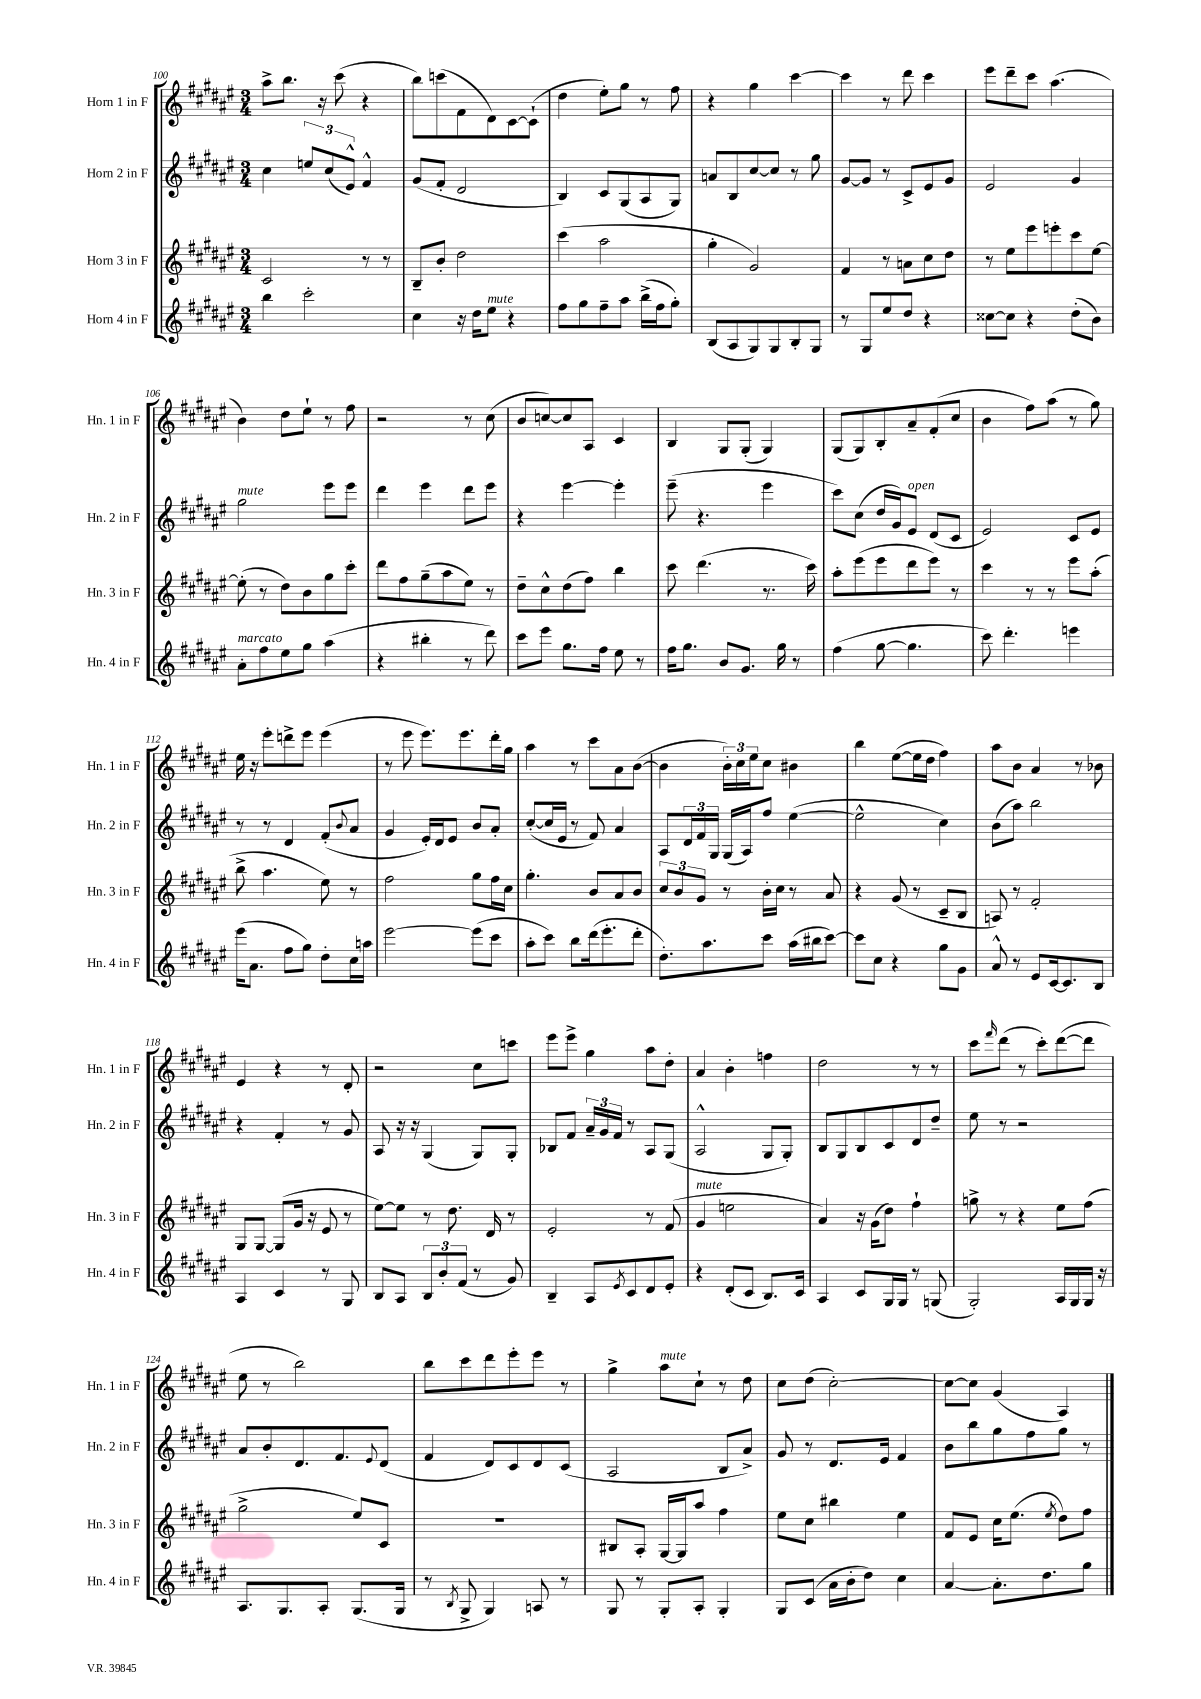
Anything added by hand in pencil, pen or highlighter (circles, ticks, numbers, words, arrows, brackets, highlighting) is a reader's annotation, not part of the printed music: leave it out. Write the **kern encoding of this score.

**kern	**kern	**kern	**kern
*staff4	*staff3	*staff2	*staff1
*clefG2	*clefG2	*clefG2	*clefG2
*k[f#c#g#d#a#e#]	*k[f#c#g#d#a#e#]	*k[f#c#g#d#a#e#]	*k[f#c#g#d#a#e#]
*M3/4	*M3/4	*M3/4	*M3/4
4bb	2c#	4cc#	8aa#^
.	.	.	8.bb
2ccc#'	.	12ee	.
.	.	.	16r
.	.	(12cc#	.
.	.	.	(8ccc#
.	.	12e#^^)	.
.	8r	4f#^^	4r
.	8r	.	.
=	=	=	=
4cc#	8B~	(8g#	8bb)
.	8b'	8f#'	(8ccc
16r	2dd#	2d#	8f#
16dd#	.	.	.
8ee#	.	.	8d#)
4r	.	.	[8c#
.	.	.	(8c#`]
=	=	=	=
8ff#	(4ccc#	4B)	4dd#
8gg#	.	.	.
8ff#~	2aa#	8c#	8ee#')
8aa#	.	(8G#	8gg#
(16bb^	.	8A#	8r
16ff#	.	.	.
8gg#')	.	8G#)	8ff#
=	=	=	=
(8B	4gg#'	8a	4r
8A#	.	8B	.
8G#)	2g#)	[8cc#	4gg#
8G#	.	8cc#]	.
8B'	.	8r	[4ccc#
8G#	.	8gg#	.
=	=	=	=
8r	4f#	[8g#	4ccc#]
8G#	.	8g#]	.
8ee#	8r	8r	8r
8dd#	8a	8c#^	8ddd#
4r	8cc#	8e#	4ccc#
.	8dd#	8g#	.
=	=	=	=
[8cc##	8r	2e#	8eee#
8cc##]	8ee#	.	8ddd#~
4r	8eee#	.	8ccc#
.	8eee'	.	(4.aa#
(8dd#'	8ccc#	4g#	.
8b)	[8ee#	.	.
=	=	=	=
8a#'	(8ee#']	2gg#	4b)
8ff#	8r	.	.
8ee#	8dd#)	.	8dd#
8gg#	8b	.	8ee#`
(4aa#	8gg#	8eee#	8r
.	8ccc#'	8eee#	8ff#
=	=	=	=
4r	8ddd#	4ddd#	2r
.	8ff#	.	.
4bb#'	(8gg#~	4eee#	.
.	8aa#	.	.
8r	8ee#)	8ddd#	8r
8ddd#)	8r	8eee#	(8cc#
=	=	=	=
8ccc#	8dd#~	4r	8b
8eee#	8cc#^^	.	[8cc)
8.gg#	(8dd#	[4eee#	8cc]
.	8ff#)	.	8A#
16ff#	.	.	.
8ee#	4bb	4eee#']	4c#
8r	.	.	.
=	=	=	=
16ff#	8ccc#	(8eee#~	4B
8.gg#	.	.	.
.	(4.ddd#	4.r	.
8b	.	.	8G#
8.g#	.	.	(8G#'
.	8.r	4eee#	4G#)
16gg#	.	.	.
8r	.	.	.
.	16ccc#)	.	.
=	=	=	=
(4ff#	8aa#'	8ccc#)	(8G#
.	(8eee#	(8cc#	8G#)
[8gg#	8eee#	16dd#	8B'
.	.	16g#)	.
4.gg#]	8ddd#	8e#	8a#~
.	8eee#)	(8d#	(8f#'
.	8r	8c#	8cc#
=	=	=	=
8ccc#)	4ccc#	2e#)	4b
4.ddd#'	.	.	.
.	8r	.	8ff#)
.	8r	.	(8aa#
4eee	8eee#	8c#	8r
.	(8aa#'	8e#	8gg#)
=	=	=	=
(16eee#	8bb^	8r	16ee#
8.a#	.	.	16r
.	4.aa#	8r	8eee#'
8ff#	.	4d#	8ddd^
8gg#)	.	.	8eee#
8dd#'	8ee#)	(8f#'	(4eee#
.	.	8qqb	.
16cc#	8r	8a#	.
16aa	.	.	.
=	=	=	=
[2eee#	2ff#	4g#	8r
.	.	.	8eee#
.	.	16e#')	8.eee#)
.	.	16d#	.
.	.	8e#	.
.	.	.	8.eee#
(8eee#]	8gg#	8b	.
8ccc#	16ff#	8a#'	16ddd#'
.	16cc#	.	16gg#
=	=	=	=
8aa#'	4.gg#'	([8cc#'	4aa#
8ccc#)	.	16cc#]	.
.	.	16e#	.
8bb	.	8r	8r
(16ddd#	8b	8f#)	8ccc#
8.eee#'	.	.	.
.	8a#	4a#	8a#
8ddd#'	8b	.	([8b
=	=	=	=
8.dd#')	12cc#	8A#	4b]
.	12b	.	.
.	.	24d#	.
.	12g#	24f#	.
8.aa#	.	.	.
.	.	24G#	.
.	8r	(16G#	24b')
.	.	.	24cc#
.	.	16A#)	.
.	.	.	24ee#
8ccc#	16b'	8ff#	8cc#
.	16cc#	.	.
(16aa#	8r	([4ee#	4b#
16bb#	.	.	.
[8ccc#)	8a#	.	.
=	=	=	=
8ccc#]	4r	2ee#^^]	4bb
8cc#	.	.	.
4r	(8g#	.	([8ee#
.	8r	.	16ee#]
.	.	.	16dd#
8gg#	8c#~	4cc#)	4ff#)
8g#	8B	.	.
=	=	=	=
8a#^^	8A)	(8b	8aa#
8r	8r	8aa#)	8b
8e#	2f#'	2bb	4a#
[16c#	.	.	.
8.c#]	.	.	.
.	.	.	8r
8B	.	.	8b-
=	=	=	=
4A#	8G#	4r	4e#
.	[8G#	.	.
4c#	(8G#]	4f#'	4r
.	16g#	.	.
.	16r	.	.
8r	8e#	8r	8r
8G#	8r	8g#	8d#'
=	=	=	=
8B	[8ee#)	8A#	2r
8A#	8ee#]	16r	.
.	.	16r	.
12B	8r	(4G#	.
12b'	.	.	.
.	8.dd#	.	.
(12f#	.	.	.
8r	.	8G#)	8cc#
.	16d#	.	.
8g#)	8r	8G#'	8ccc
=	=	=	=
4B~	2e#'	8B-	8eee#
.	.	8f#	8eee#^
8A#	.	24a#~	4gg#
.	.	24g#	.
.	.	24f#	.
8qe#	.	.	.
8c#	.	8r	.
8d#	8r	8A#	8aa#
8e#'	(8f#	(8G#	8dd#'
=	=	=	=
4r	4g#	2A#^^	4a#
(8d#'	2ee	.	4b'
8c#	.	.	.
8.B)	.	8G#	4ff
.	.	8G#')	.
16c#	.	.	.
=	=	=	=
4A#	4a#)	8B	2dd#
.	.	8G#	.
8c#	16r	8B	.
.	(16g#	.	.
16G#	8dd#)	8c#	.
16G#	.	.	.
8r	4ff#`	8d#	8r
(8G	.	8dd#~	8r
=	=	=	=
2G#')	8gg^	8ee#	8ccc#
.	.	.	16qqfff#
.	8r	8r	(8ddd#
.	4r	2r	8r
.	.	.	8ccc#')
16A#	8ee#	.	([8ddd#
16G#	.	.	.
16G#	(8ff#	.	8ddd#]
16r	.	.	.
=	=	=	=
8.A#	2gg#^	8a#	8ee#
.	.	8b'	8r
8.G#	.	.	.
.	.	8.d#	2bb)
8A#'	.	.	.
.	.	8.f#	.
(8.G#	8ee#)	.	.
.	.	8qqe#	.
.	8c#	(8d#	.
16G#	.	.	.
=	=	=	=
8r	2.r	4f#	8bb
8qB	.	.	.
8G#^	.	.	8ccc#
4G#)	.	8d#)	8ddd#
.	.	8c#	8eee#'
8A	.	8d#	8eee#
8r	.	(8c#	8r
=	=	=	=
8G#	8B#	2A#	4gg#^
8r	8A#'	.	.
8G#'	[16G#	.	8aa#
.	16G#]	.	.
8A#'	8aa#	.	8cc#`
4G#'	4ff#	8B	8r
.	.	8a#^)	8dd#
=	=	=	=
8G#	8ee#	8g#	8cc#
(8c#	8cc#	8r	(8dd#
16a#	4bb#	8.d#	[2cc#')
16b'	.	.	.
8dd#)	.	.	.
.	.	16e#	.
4cc#	4ee#	4f#	.
=	=	=	=
[4a#	8f#	8b	8cc#_
.	8e#	8bb	8cc#]
8.a#']	16cc#	8gg#	(4g#
.	(8.ee#	.	.
.	.	8ff#	.
8.dd#	.	.	.
.	8qee#	.	.
.	8dd#)	8gg#	4A#)
8gg#	8ff#	8r	.
==	==	==	==
*-	*-	*-	*-
